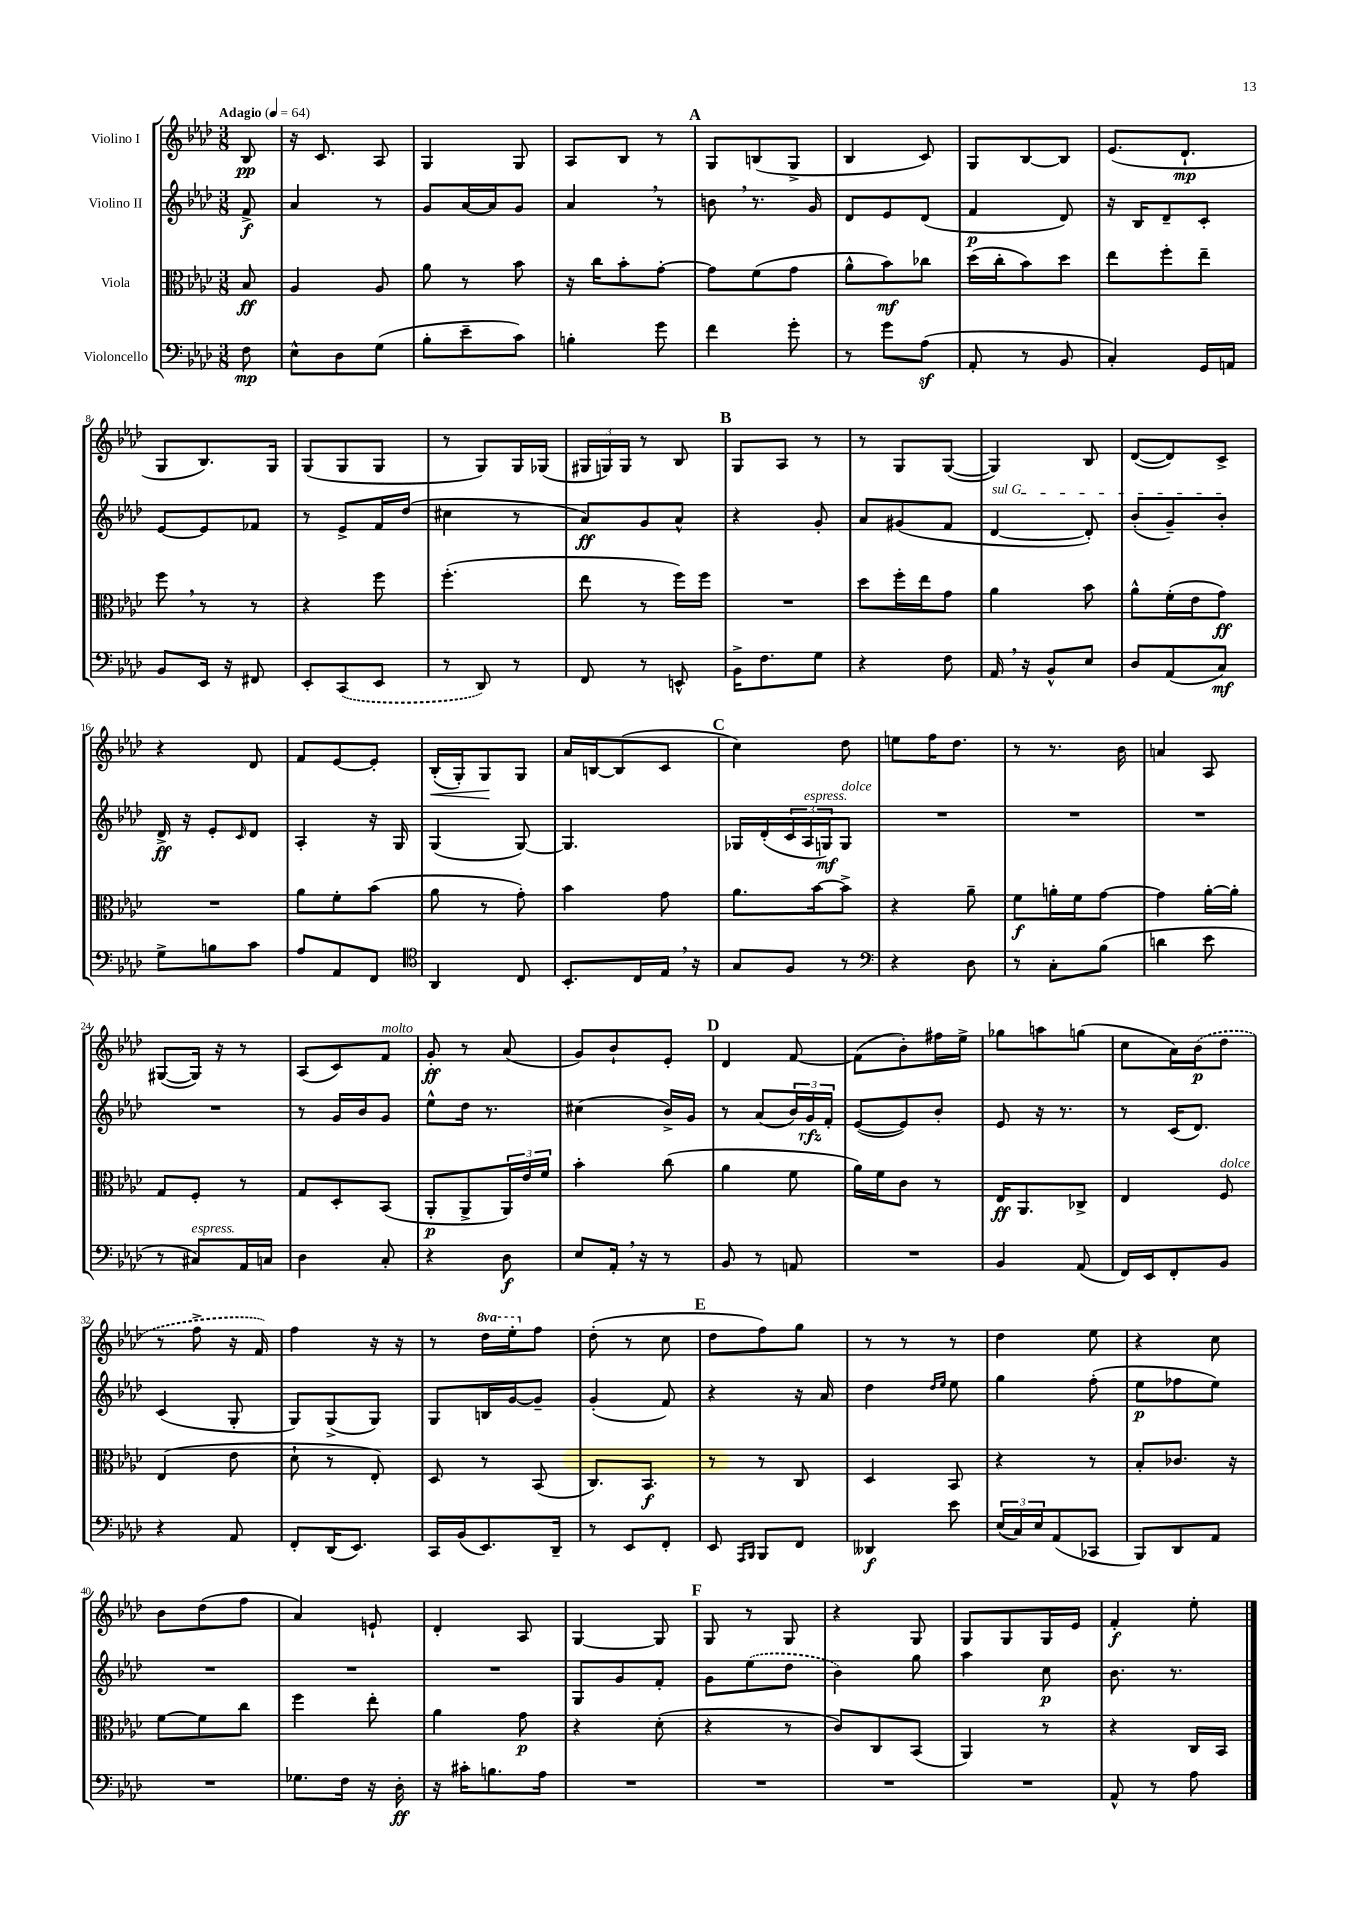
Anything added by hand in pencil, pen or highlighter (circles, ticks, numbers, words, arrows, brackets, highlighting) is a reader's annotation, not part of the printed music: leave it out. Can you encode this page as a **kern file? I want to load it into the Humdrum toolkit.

**kern	**dynam	**kern	**dynam	**kern	**dynam	**kern	**dynam
*part4	*part4	*part3	*part3	*part2	*part2	*part1	*part1
*staff4	*staff4	*staff3	*staff3	*staff2	*staff2	*staff1	*staff1
*I"Violoncello	*	*I"Viola	*	*I"Violino II	*	*I"Violino I	*
*clefF4	*	*clefC3	*	*clefG2	*	*clefG2	*
*k[b-e-a-d-]	*	*k[b-e-a-d-]	*	*k[b-e-a-d-]	*	*k[b-e-a-d-]	*
*M3/8	*	*M3/8	*	*M3/8	*	*M3/8	*
*MM64	*	*MM64	*	*MM64	*	*MM64	*
=	=	=	=	=	=	=	=
!	!	!	!	!	!	!LO:TX:a:B:t=Adagio	!
8F\	mp	8B-/	ff	8f^/	f	8B-/	pp
=1	=1	=1	=1	=1	=1	=1	=1
8E-^^\L	.	4A-/	.	4a-/	.	16r	.
.	.	.	.	.	.	8.c/	.
8D-\	.	.	.	.	.	.	.
(8G\J	.	8A-/	.	8r	.	8A-/	.
=2	=2	=2	=2	=2	=2	=2	=2
8B-'\L	.	8a-\	.	8g/L	.	4G/	.
8e-~\	.	8r	.	[16a-/L	.	.	.
.	.	.	.	16a-/J]	.	.	.
8c\J)	.	8b-\	.	8g/J	.	8G/	.
=3	=3	=3	=3	=3	=3	=3	=3
4Bn'\	.	16r	.	4a-,/	.	8A-/L	.
.	.	16cc\KL	.	.	.	.	.
.	.	8b-'\	.	.	.	8B-/J	.
8g\	.	[8g'\J	.	8r	.	8r	.
!!LO:REH:place=s1:t=A
=4	=4	=4	=4	=4	=4	=4	=4
4f\	.	8g\L]	.	8bn,\	.	8G/L	.
.	.	(8f\	.	8.r	.	(8Bn/	.
8g'\	.	8g\J	.	.	.	8G^/J	.
.	.	.	.	16g/	.	.	.
=5	=5	=5	=5	=5	=5	=5	=5
8r	.	8a-^^\L	.	8d-/L	.	4B-/	.
8g\L	.	8b-\)	mf	8e-/	.	.	.
(8A-z\J	.	8cc-X\J	.	(8d-/J	.	8c/)	.
=6	=6	=6	=6	=6	=6	=6	=6
8AA-'/	.	(16dd-\LL	.	4f/	p	8G/L	.
.	.	16cc'\J	.	.	.	.	.
8r	.	8b-\)	.	.	.	[8B-/	.
8BB-/	.	8dd-\J	.	8d-/)	.	8B-/J]	.
=7	=7	=7	=7	=7	=7	=7	=7
4C'/)	.	8ee-\L	.	16r	.	(8.e-/L	.
.	.	.	.	16B-/KL	.	.	.
.	.	8ff'\	.	8d-~/	.	.	.
.	.	.	.	.	.	8.d-`/J	mp
16GG/LL	.	8ee-~\J	.	8c'/J	.	.	.
16AAn/JJ	.	.	.	.	.	.	.
!!LO:LB:g=z
=8	=8	=8	=8	=8	=8	=8	=8
8BB-/L	.	8ff,\	.	[8e-/L	.	8G/L	.
16EE-/Jk	.	8r	.	8e-/]	.	8.B-/)	.
16r	.	.	.	.	.	.	.
8FF#X/	.	8r	.	8f-X/J	.	.	.
.	.	.	.	.	.	16G/Jk	.
=9	=9	=9	=9	=9	=9	=9	=9
8EE-'/L	.	4r	.	8r	.	(8G/L	.
(8CC/	.	.	.	8e-^/L	.	8G/	.
8EE-/J	.	8ff\	.	16f/L	.	8G/J	.
.	.	.	.	(16dd-/JJ	.	.	.
=10	=10	=10	=10	=10	=10	=10	=10
8r	.	(4.ff'\	.	4cc#X\	.	8r	.
8DD-/)	.	.	.	.	.	8G/L)	.
8r	.	.	.	8r	.	16G/L	.
.	.	.	.	.	.	(16G-X/JJ	.
=11	=11	=11	=11	=11	=11	=11	=11
8FF/	.	8ee-\	.	8a-/L)	ff	24G#X/LL	.
.	.	.	.	.	.	24Gn/)	.
.	.	.	.	.	.	24G/JJ	.
8r	.	8r	.	8g/	.	8r	.
8EEn^^/	.	16ff\LL)	.	8a-^^/J	.	8B-/	.
.	.	16ff\JJ	.	.	.	.	.
!!LO:REH:place=s1:t=B
=12	=12	=12	=12	=12	=12	=12	=12
16BB-^\KL	.	4.r	.	4r	.	8G/L	.
8.F\	.	.	.	.	.	.	.
.	.	.	.	.	.	8A-/J	.
8G\J	.	.	.	8g'/	.	8r	.
=13	=13	=13	=13	=13	=13	=13	=13
4r	.	8dd-\L	.	8a-/L	.	8r	.
.	.	16ff'\L	.	(8g#X/	.	8G/L	.
.	.	16ee-\J	.	.	.	.	.
8F\	.	8g\J	.	8f/J	.	([8G/J	.
=14	=14	=14	=14	=14	=14	=14	=14
!	!	!	!	!LO:TX:a:i:t=sul G	!	!	!
16AA-,/	.	4a-\	.	[4d-/	.	4G/])	.
16r	.	.	.	.	.	.	.
8BB-^^/L	.	.	.	.	.	.	.
8E-/J	.	8b-\	.	8d-'/])	.	8B-/	.
=15	=15	=15	=15	=15	=15	=15	=15
8D-/L	.	8a-^^\L	.	(8b-'/L	.	([8d-/L	.
(8AA-/	.	(16f'\L	.	8g~/)	.	8d-/])	.
.	.	16e-\J	.	.	.	.	.
8C/J)	mf	8g\J)	ff	8b-'/J	.	8c^/J	.
!!LO:LB:g=z
=16	=16	=16	=16	=16	=16	=16	=16
8G^\L	.	4.r	.	16d-^/	ff	4r	.
.	.	.	.	16r	.	.	.
8Bn\	.	.	.	8e-'/L	.	.	.
.	.	.	.	16qqc/	.	.	.
8c\J	.	.	.	8d-/J	.	8d-/	.
=17	=17	=17	=17	=17	=17	=17	=17
8A-/L	.	8a-\L	.	4A-'/	.	8f/L	.
8AA-/	.	8f'\	.	.	.	[8e-/	.
8FF/J	.	(8b-\J	.	16r	.	8e-'/J]	.
.	.	.	.	16G/	.	.	.
=18	=18	=18	=18	=18	=18	=18	=18
*clefC4	*	*	*	*	*	*	*
!	!	!	!	!	!	!	!LO:HP:b
4AA-/	.	8a-\	.	(4G/	.	(16B-'/LL	<
.	.	.	.	.	.	16G'/J)	.
.	.	8r	.	.	.	8G/	.
8C/	.	8g'\)	.	[8G/)	.	8G/J	[
=19	=19	=19	=19	=19	=19	=19	=19
8.BB-'/L	.	4b-\	.	4.G/]	.	16a-/LL	.
.	.	.	.	.	.	[16Bn/J	.
.	.	.	.	.	.	(8B/]	.
16C/L	.	.	.	.	.	.	.
16E-,/JJ	.	8g\	.	.	.	8c/J	.
16r	.	.	.	.	.	.	.
!!LO:REH:place=s1:t=C
=20	=20	=20	=20	=20	=20	=20	=20
8G/L	.	8.a-\L	.	16G-X/LL	.	4cc\)	.
.	.	.	.	(16d-'/	.	.	.
8F/J	.	.	.	24c/	.	.	.
!	!	!	!	!LO:TX:a:i:t=espress.	!	!	!
.	.	.	.	24A-/	.	.	.
.	.	[16b-\k	.	.	.	.	.
.	.	.	.	24Gn/J)	mf	.	.
!	!	!	!	!LO:TX:a:i:t=dolce	!	!	!
8r	.	8b-^\J]	.	8G/J	.	8dd-\	.
=21	=21	=21	=21	=21	=21	=21	=21
*clefF4	*	*	*	*	*	*	*
4r	.	4r	.	4.r	.	8een\L	.
.	.	.	.	.	.	16ff\K	.
.	.	.	.	.	.	8.dd-\J	.
8D-\	.	8a-~\	.	.	.	.	.
=22	=22	=22	=22	=22	=22	=22	=22
8r	.	8f\L	f	4.r	.	8r	.
8C'\L	.	16an'\L	.	.	.	8.r	.
.	.	16f\J	.	.	.	.	.
(8B-\J	.	[8g\J	.	.	.	.	.
.	.	.	.	.	.	16b-\	.
=23	=23	=23	=23	=23	=23	=23	=23
4dn\	.	4g\]	.	4.r	.	4an/	.
8e-\	.	[16a-'\LL	.	.	.	8A-/	.
.	.	16a-'\JJ]	.	.	.	.	.
!!LO:LB:g=z
=24	=24	=24	=24	=24	=24	=24	=24
8r	.	8G/L	.	4.r	.	([8G#X/L	.
!LO:TX:a:i:t=espress.	!	!	!	!	!	!	!
8C#X/L)	.	8F'/J	.	.	.	16G#/Jk])	.
.	.	.	.	.	.	16r	.
16AA-/L	.	8r	.	.	.	8r	.
16Cn/JJ	.	.	.	.	.	.	.
=25	=25	=25	=25	=25	=25	=25	=25
4D-\	.	8G/L	.	8r	.	(8A-/L	.
.	.	8D-'/	.	16g/LL	.	8c/)	.
.	.	.	.	16b-/J	.	.	.
!	!	!	!	!	!	!LO:TX:a:i:t=molto	!
8C'/	.	(8BB-/J	.	8g/J	.	8f/J	.
=26	=26	=26	=26	=26	=26	=26	=26
4r	.	8AA-'/L	p	8ee-^^\L	.	8g'/	ff
.	.	8AA-^/	.	16dd-\Jk	.	8r	.
.	.	.	.	8.r	.	.	.
8D-\	f	24AA-/L)	.	.	.	(8a-/	.
.	.	24e-/	.	.	.	.	.
.	.	24f/JJ	.	.	.	.	.
=27	=27	=27	=27	=27	=27	=27	=27
8E-/L	.	4b-'\	.	(4cc#X\	.	8g/L)	.
16AA-',/Jk	.	.	.	.	.	8b-`/	.
16r	.	.	.	.	.	.	.
8r	.	(8cc\	.	16b-^/LL)	.	8e-'/J	.
.	.	.	.	16g/JJ	.	.	.
!!LO:REH:place=s1:t=D
=28	=28	=28	=28	=28	=28	=28	=28
8BB-/	.	4a-\	.	8r	.	4d-/	.
8r	.	.	.	(8a-/L	.	.	.
8AAn/	.	8f\	.	24b-/L)	.	[8f/	.
.	.	.	.	24g/	rfz	.	.
.	.	.	.	24f'/JJ	.	.	.
=29	=29	=29	=29	=29	=29	=29	=29
4.r	.	16a-\LL)	.	([8e-/L	.	(8f\L]	.
.	.	16f\J	.	.	.	.	.
.	.	8c\J	.	8e-/])	.	8b-'\)	.
.	.	8r	.	8b-'/J	.	16ff#X\L	.
.	.	.	.	.	.	16ee-^\JJ	.
=30	=30	=30	=30	=30	=30	=30	=30
4BB-/	.	16E-/KL	ff	8e-/	.	8gg-X\L	.
.	.	8.AA-/	.	.	.	.	.
.	.	.	.	16r	.	8aan\	.
.	.	.	.	8.r	.	.	.
(8AA-/	.	8C-X^/J	.	.	.	(8ggn\J	.
=31	=31	=31	=31	=31	=31	=31	=31
16FF/LL)	.	4E-/	.	8r	.	8cc\L	.
16EE-/J	.	.	.	.	.	.	.
8FF'/	.	.	.	(16c/KL	.	16a-\L)	.
.	.	.	.	8.d-/J)	.	(16b-\J	p
!	!	!LO:TX:a:i:t=dolce	!	!	!	!	!
8BB-/J	.	8F/	.	.	.	8dd-\J	.
!!LO:LB:g=z
=32	=32	=32	=32	=32	=32	=32	=32
4r	.	(4E-/	.	(4c/	.	8r	.
.	.	.	.	.	.	8ff^\	.
8AA-/	.	8e-\	.	8G'/	.	16r	.
.	.	.	.	.	.	16f/)	.
=33	=33	=33	=33	=33	=33	=33	=33
8FF'/L	.	8d-`\	.	8G/L)	.	4ff\	.
(16DD-/K	.	8r	.	(8G^/	.	.	.
8.EE-/J)	.	.	.	.	.	.	.
.	.	8E-'/)	.	8G/J)	.	16r	.
.	.	.	.	.	.	16r	.
=34	=34	=34	=34	=34	=34	=34	=34
16CC/LL	.	8D-/	.	8G/L	.	8r	.
(16BB-/J	.	.	.	.	.	.	.
*	*	*	*	*	*	*8va	*
8.EE-/)	.	8r	.	16Bn/L	.	16ddd-\LL	.
.	.	.	.	[16g/J	.	16eee-'\J	.
*	*	*	*	*	*	*X8va	*
.	.	(8BB-/	.	8g~/J]	.	8ff\J	.
16DD-~/Jk	.	.	.	.	.	.	.
=35	=35	=35	=35	=35	=35	=35	=35
8r	.	8.C/L)	.	(4g'/	.	(8dd-'\	.
8EE-/L	.	.	.	.	.	8r	.
.	.	8.BB-/J	f	.	.	.	.
8FF'/J	.	.	.	8f/)	.	8cc\	.
!!LO:REH:place=s1:t=E
=36	=36	=36	=36	=36	=36	=36	=36
8EE-/	.	8r	.	4r	.	8dd-\L	.
16qqAAA-/LL	.	.	.	.	.	.	.
16qqBBB-/JJ	.	.	.	.	.	.	.
8BBB-/L	.	8r	.	.	.	8ff\)	.
8FF/J	.	8C/	.	16r	.	8gg\J	.
.	.	.	.	16a-/	.	.	.
=37	=37	=37	=37	=37	=37	=37	=37
4DD--X/	f	4D-/	.	4dd-\	.	8r	.
.	.	.	.	.	.	8r	.
.	.	.	.	16qqdd-/LL	.	.	.
.	.	.	.	16qqee-/JJ	.	.	.
8e-\	.	8BB-/	.	8ee-\	.	8r	.
=38	=38	=38	=38	=38	=38	=38	=38
(24E-/LL	.	4r	.	4gg\	.	4dd-\	.
24C/)	.	.	.	.	.	.	.
24E-/J	.	.	.	.	.	.	.
(8AA-/	.	.	.	.	.	.	.
8CC-X/J	.	8r	.	(8ff'\	.	8ee-\	.
=39	=39	=39	=39	=39	=39	=39	=39
8BBB-/L)	.	8B-'/L	.	8ee-\L	p	4r	.
8DD-/	.	8.c-X/J	.	8ff-X\	.	.	.
8AA-/J	.	.	.	8ee-\J)	.	8cc\	.
.	.	16r	.	.	.	.	.
!!LO:LB:g=z
=40	=40	=40	=40	=40	=40	=40	=40
4.r	.	[8f\L	.	4.r	.	8b-\L	.
.	.	8f\]	.	.	.	(8dd-\	.
.	.	8cc\J	.	.	.	8ff\J	.
=41	=41	=41	=41	=41	=41	=41	=41
8.G-X\L	.	4ff\	.	4.r	.	4a-/)	.
16F\Jk	.	.	.	.	.	.	.
16r	.	8ee-'\	.	.	.	8en`/	.
16D-'\	ff	.	.	.	.	.	.
=42	=42	=42	=42	=42	=42	=42	=42
16r	.	4a-\	.	4.r	.	4d-'/	.
16c#X'\KL	.	.	.	.	.	.	.
8.Bn\	.	.	.	.	.	.	.
.	.	8g\	p	.	.	8A-/	.
16A-\Jk	.	.	.	.	.	.	.
=43	=43	=43	=43	=43	=43	=43	=43
4.r	.	4r	.	8G/L	.	[4G/	.
.	.	.	.	8g/	.	.	.
.	.	(8d-'\	.	8f'/J	.	8G/]	.
!!LO:REH:place=s1:t=F
=44	=44	=44	=44	=44	=44	=44	=44
4.r	.	4r	.	8g\L	.	8G/	.
.	.	.	.	(8ee-\	.	8r	.
.	.	8r	.	8dd-\J	.	8G/	.
=45	=45	=45	=45	=45	=45	=45	=45
4.r	.	8c/L)	.	4b-\)	.	4r	.
.	.	8C/	.	.	.	.	.
.	.	(8BB-/J	.	8gg\	.	8G/	.
=46	=46	=46	=46	=46	=46	=46	=46
4.r	.	4AA-/)	.	4aa-\	.	8G/L	.
.	.	.	.	.	.	8G/	.
.	.	8r	.	8cc\	p	16G/L	.
.	.	.	.	.	.	16e-/JJ	.
=47	=47	=47	=47	=47	=47	=47	=47
8AA-^^/	.	4r	.	8.b-\	.	4f'/	f
8r	.	.	.	.	.	.	.
.	.	.	.	8.r	.	.	.
8A-\	.	16C/LL	.	.	.	8ee-'\	.
.	.	16BB-/JJ	.	.	.	.	.
==	==	==	==	==	==	==	==
*-	*-	*-	*-	*-	*-	*-	*-
